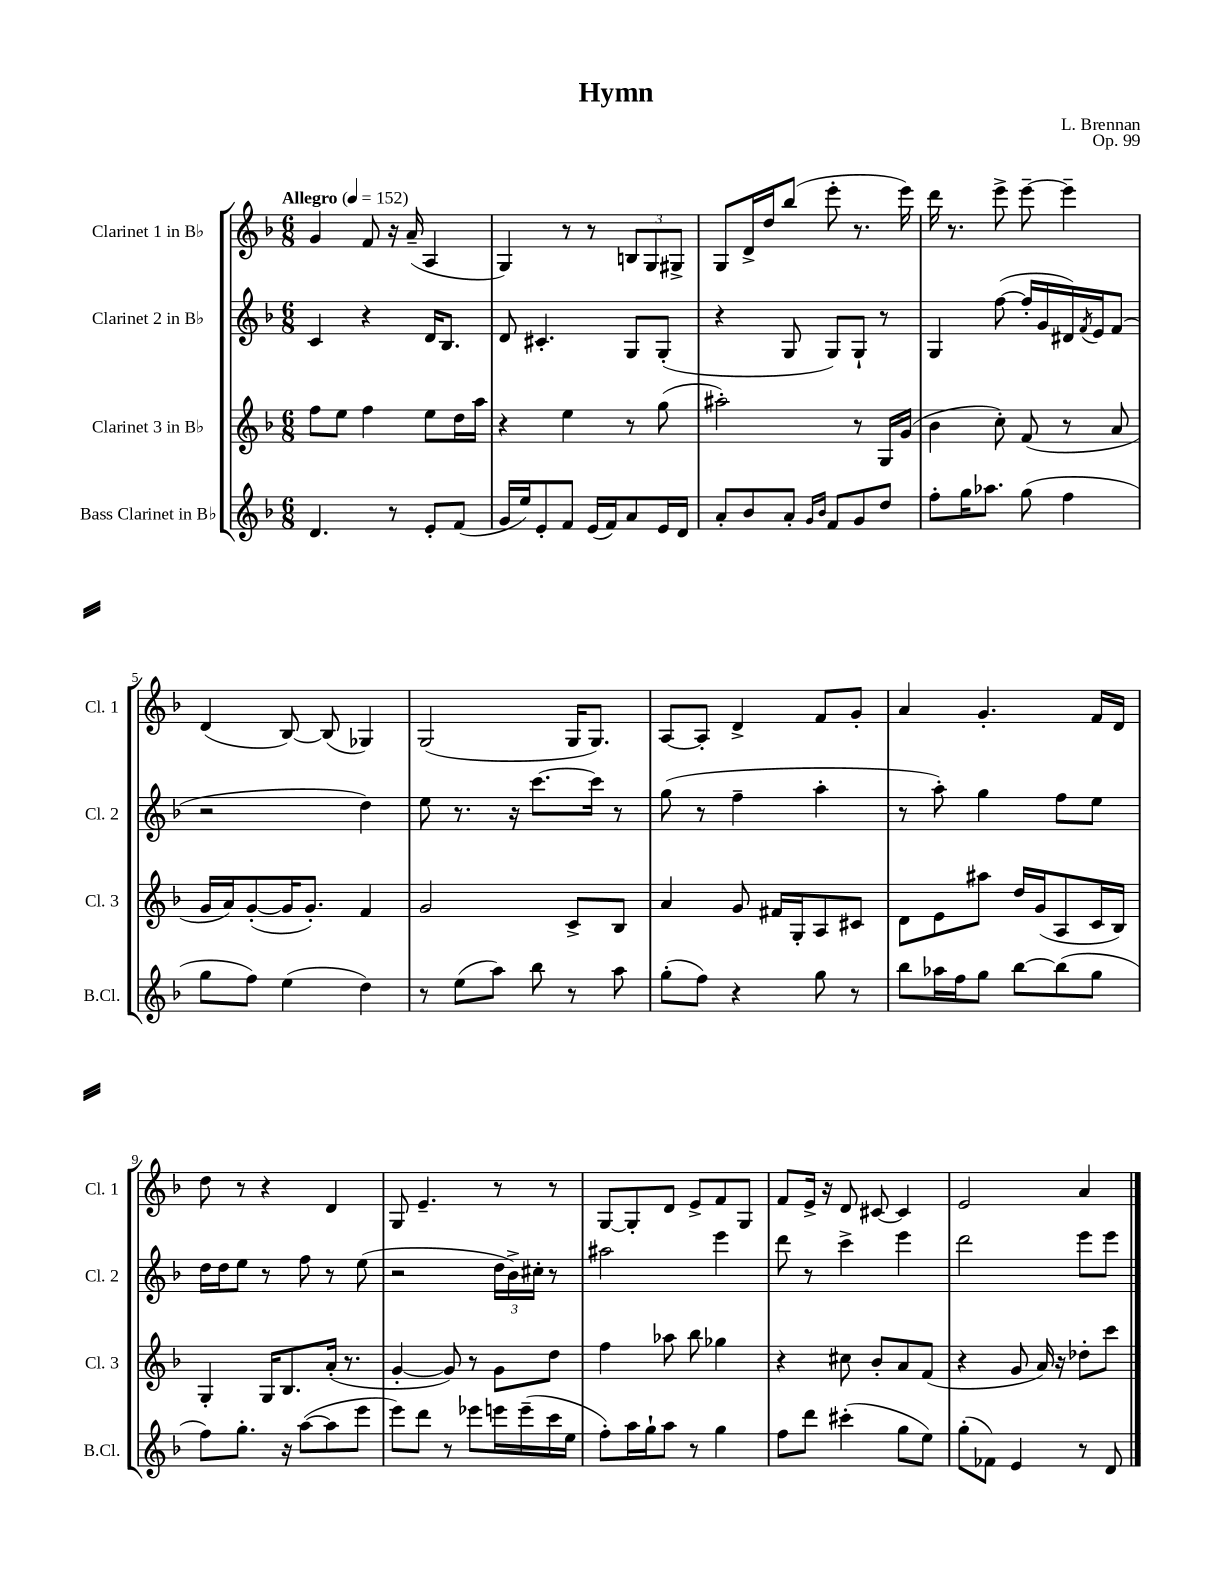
\header { title = "Hymn" composer = "L. Brennan" opus = "Op. 99" }
<<
\new StaffGroup <<
\new Staff = "s0" \with { instrumentName = "Clarinet 1 in Bb" shortInstrumentName = "Cl. 1" } {
    \clef treble \key f \major \numericTimeSignature \time 6/8 \tempo "Allegro" 4 = 152
    g'4 f'8 r16 a'16--( a4 |
    g4) r8 r8 \tuplet 3/2 { b8 g8 gis8-> } |
    g8 d'16-> d''16 bes''8( e'''8-. r8. e'''16) |
    d'''16 r8. e'''8-> e'''8~-- e'''4-- |
    d'4( bes8~) bes8( ges4) |
    g2( g16 g8.) |
    a8~ a8-. d'4-> f'8 g'8-. |
    a'4 g'4.-. f'16 d'16 |
    d''8 r8 r4 d'4 |
    g8 e'4.-- r8 r8 |
    g8~ g8-. d'8 e'8-> f'8 g8 |
    f'8 e'16-> r16 d'8 cis'8~ cis'4 |
    e'2 a'4 \bar "|." |
}
\new Staff = "s1" \with { instrumentName = "Clarinet 2 in Bb" shortInstrumentName = "Cl. 2" } {
    \clef treble \key f \major \numericTimeSignature \time 6/8
    c'4 r4 d'16 bes8. |
    d'8 cis'4.-. g8 g8-.( |
    r4 g8 g8) g8-! r8 |
    g4 f''8~( f''16-. g'16 dis'16) \acciaccatura { f'8 } e'16 f'8( |
    r2 d''4) |
    e''8 r8. r16 c'''8.~ c'''16 r8 |
    g''8( r8 f''4-- a''4-. |
    r8 a''8-.) g''4 f''8 e''8 |
    d''16 d''16 e''8 r8 f''8 r8 e''8( |
    r2 \tuplet 3/2 { d''16 bes'16->) cis''16-. } r8 |
    ais''2 e'''4 |
    d'''8 r8 c'''4-> e'''4 |
    d'''2 e'''8 e'''8 \bar "|." |
}
\new Staff = "s2" \with { instrumentName = "Clarinet 3 in Bb" shortInstrumentName = "Cl. 3" } {
    \clef treble \key f \major \numericTimeSignature \time 6/8
    f''8 e''8 f''4 e''8 d''16 a''16 |
    r4 e''4 r8 g''8( |
    ais''2-.) r8 g16 g'16( |
    bes'4 c''8-.) f'8( r8 a'8 |
    g'16 a'16) g'8~-.( g'16 g'8.-.) f'4 |
    g'2 c'8-> bes8 |
    a'4 g'8 fis'16 g16-. a8 cis'8 |
    d'8 e'8 ais''8 d''16 g'16( a8 c'16 bes16) |
    g4-. g16 bes8. a'16-.( r8. |
    g'4~-. g'8) r8 g'8 d''8 |
    f''4 aes''8 bes''8 ges''4 |
    r4 cis''8 bes'8-. a'8 f'8( |
    r4 g'8 a'16) r16 des''8-. c'''8 \bar "|." |
}
\new Staff = "s3" \with { instrumentName = "Bass Clarinet in Bb" shortInstrumentName = "B.Cl." } {
    \clef treble \key f \major \numericTimeSignature \time 6/8
    d'4. r8 e'8-. f'8( |
    g'16 e''16) e'8-. f'8 e'16( f'16) a'8 e'16 d'16 |
    a'8-. bes'8 a'8-. \grace { g'16 bes'16 } f'8 g'8 d''8 |
    f''8-. g''16 aes''8. g''8( f''4 |
    g''8 f''8) e''4( d''4) |
    r8 e''8( a''8) bes''8 r8 a''8 |
    g''8-.( f''8) r4 g''8 r8 |
    bes''8 aes''16 f''16 g''8 bes''8~ bes''8( g''8 |
    f''8) g''8.-. r16 a''8~( a''8 e'''8 |
    e'''8) d'''8 r8 ees'''8 e'''16 e'''16--( c'''16 e''16 |
    f''8-.) a''16 g''16-! a''8 r8 g''4 |
    f''8 d'''8 cis'''4-.( g''8 e''8) |
    g''8-.( fes'8) e'4 r8 d'8 \bar "|." |
}
>>
>>
